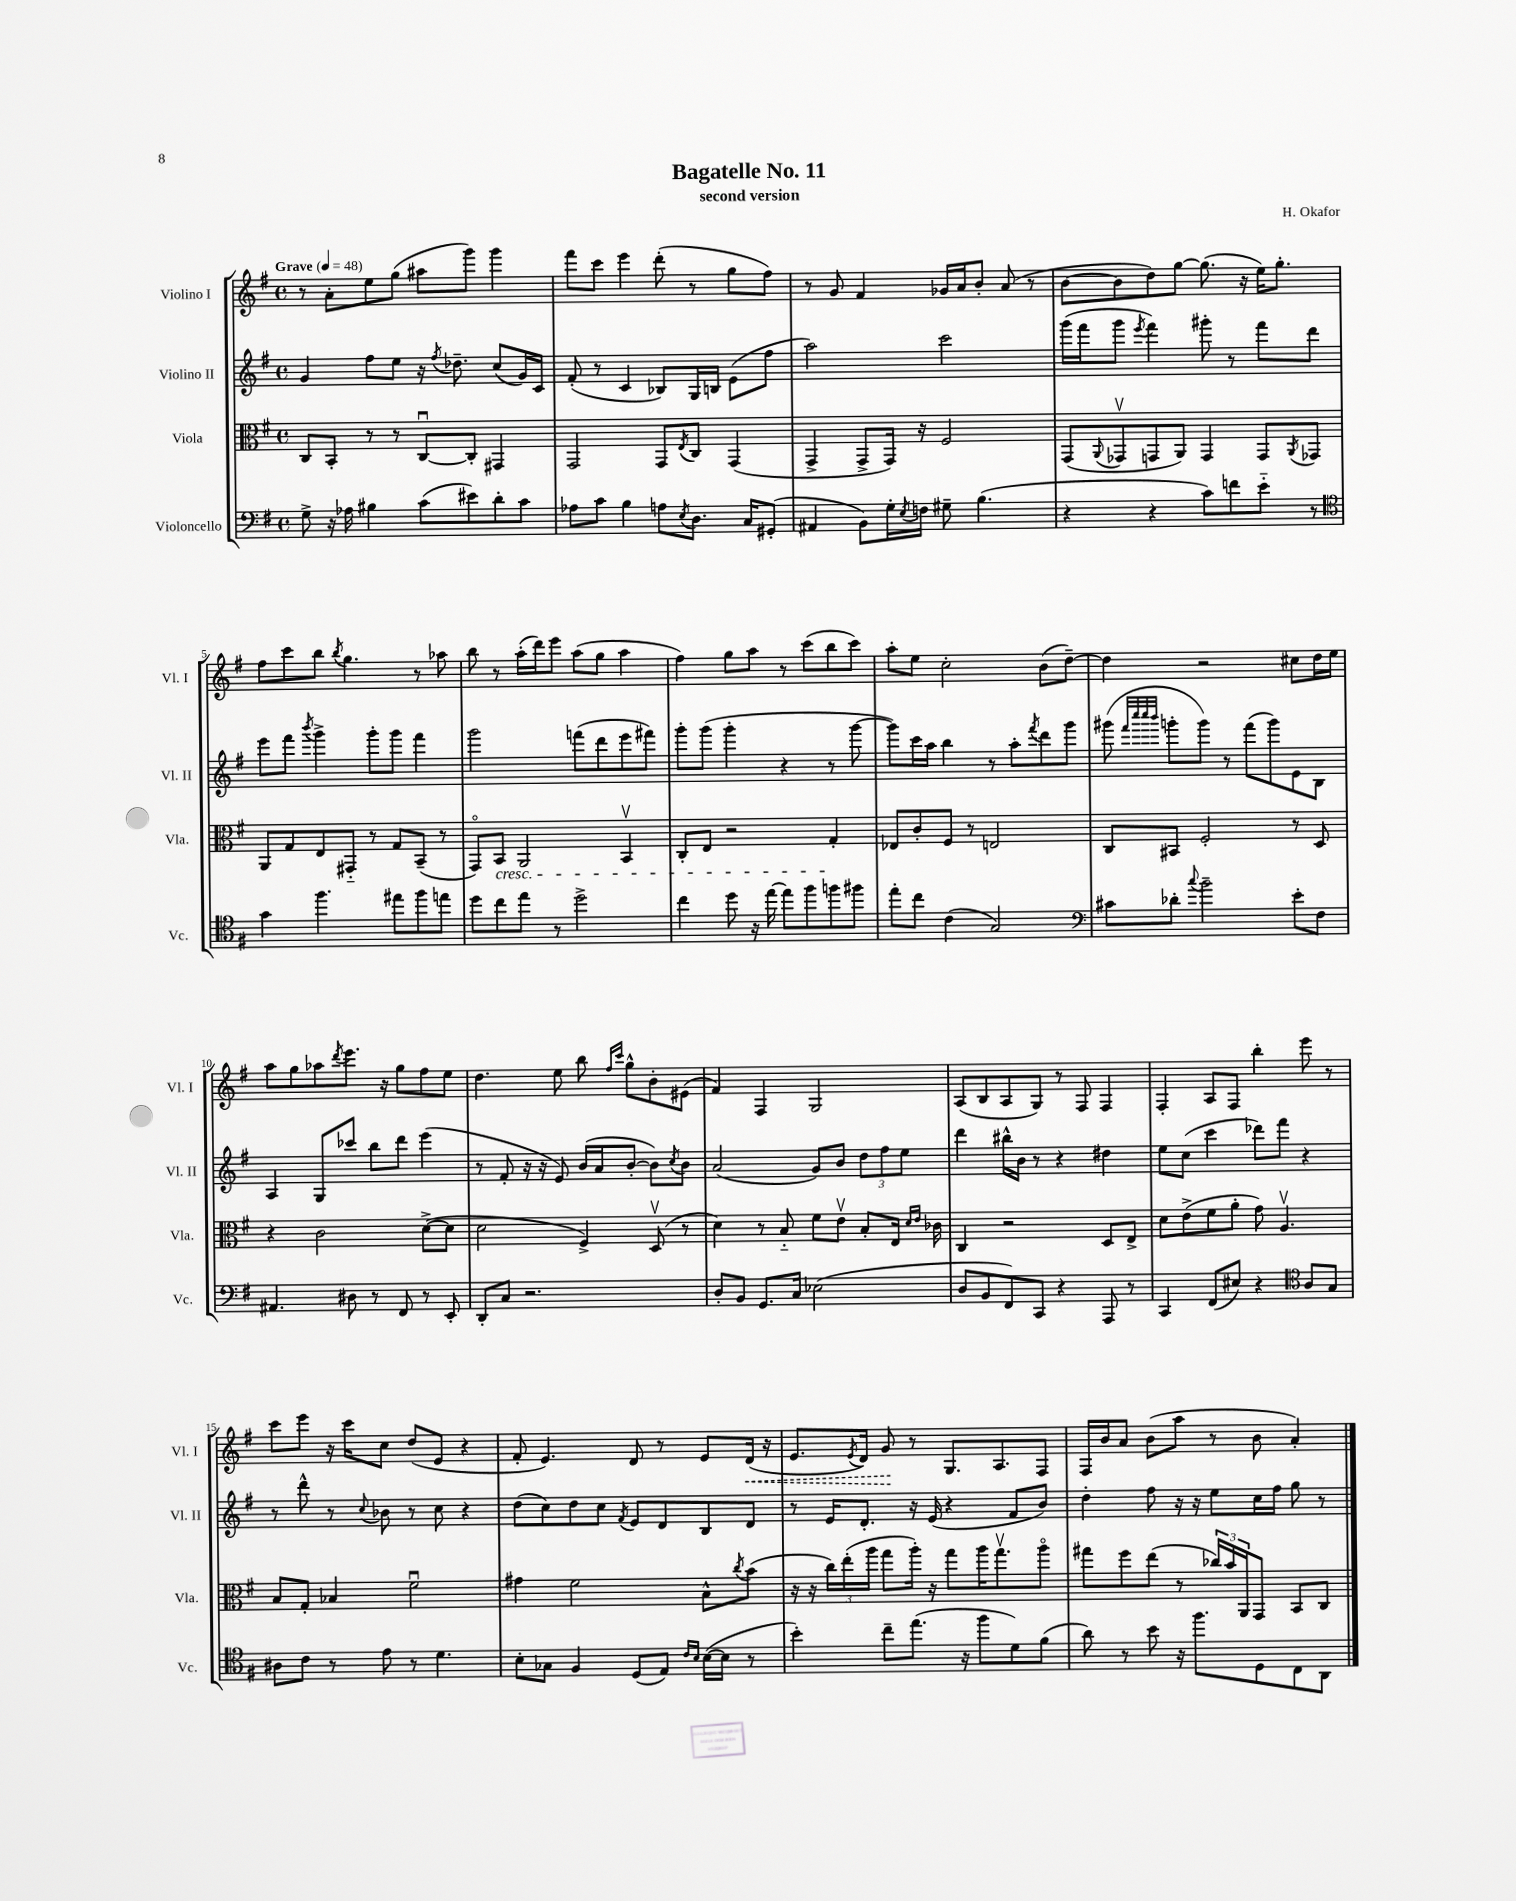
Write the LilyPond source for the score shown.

\header { title = "Bagatelle No. 11" composer = "H. Okafor" subtitle = "second version" }
<<
\new StaffGroup <<
\new Staff = "s0" \with { instrumentName = "Violino I" shortInstrumentName = "Vl. I" } {
    \clef treble \key g \major \defaultTimeSignature \time 4/4 \tempo "Grave" 4 = 48
    r8 a'8-. e''8 g''8( ais''8 g'''8) g'''4 |
    fis'''8 c'''8 e'''4 d'''8-.( r8 g''8 fis''8) |
    r8 g'8 fis'4 ges'16 a'16 b'8-. a'8( r8 |
    b'8~ b'8 d''8) g''8~ g''8.( r16 e''16) g''8.-. |
    fis''8 c'''8 b''8 \acciaccatura { b''8 } g''4. r8 aes''8 |
    b''8 r8 a''16-.( d'''16) e'''8 a''8( g''8 a''4 |
    fis''4) g''8 a''8 r8 c'''8( b''8 c'''8) |
    a''8-. e''8 c''2-. b'8( d''8~--) |
    d''4 r2 cis''8 d''16 e''16 |
    a''8 g''8 aes''8 \acciaccatura { d'''8 } e'''8. r16 g''8 fis''8 e''8 |
    d''4. e''8 b''8 \grace { fis''16 c'''16 } g''8-^ b'8-. eis'8( |
    fis'4) fis4 g2 |
    a8( b8 a8 g8) r8 fis8 fis4 |
    fis4-. a8 fis8 b''4-. e'''8 r8 |
    c'''8 e'''8 r16 c'''16 c''8 d''8( e'8 r4 |
    fis'8-. e'4.) d'8 r8 e'8 \once \override Hairpin.style = #'dashed-line d'16\<( r16 |
    e'8. \acciaccatura { e'8 } d'16) g'8\! r8 g8. a8. fis8 |
    fis16 b'16 a'8 b'8( a''8 r8 b'8 a'4-.) \bar "|." |
}
\new Staff = "s1" \with { instrumentName = "Violino II" shortInstrumentName = "Vl. II" } {
    \clef treble \key g \major \defaultTimeSignature \time 4/4
    g'4 fis''8 e''8 r16 \acciaccatura { fis''8 } des''8.-- c''8( g'16) c'16 |
    fis'8-.( r8 c'4 bes8) g16 b16 e'8( fis''8 |
    a''2) c'''2 |
    g'''16( fis'''16 g'''8 \acciaccatura { e'''8 } fis'''4) gis'''8-. r8 fis'''8 d'''8 |
    e'''8 fis'''8 \acciaccatura { b'''8 } g'''4-> g'''8-. g'''8 fis'''4 |
    g'''2 f'''8( d'''8 e'''8 fis'''8) |
    g'''8-. g'''8( g'''4-. r4 r8 g'''8~ |
    g'''8) c'''16 a''16 b''4 r8 a''8-. \acciaccatura { fis'''8 } d'''8 g'''8 |
    gis'''8( \grace { fis'''32 c''''32 c''''32 b'''32 } g'''8-. g'''8) r8 fis'''8( g'''8) e'8 b8 |
    a4 g8 ces'''8 b''8 d'''8 e'''4( |
    r8 fis'8-. r16 r16 e'8) b'16( a'16 b'8~-. b'8) \acciaccatura { c''8 } b'8 |
    a'2( g'8) b'8 \tuplet 3/2 { d''8 fis''8 e''8 } |
    d'''4 bis''16-^ b'16 r8 r4 dis''4 |
    e''8 c''8( c'''4 des'''8) fis'''8 r4 |
    r8 d'''8-^ r8 \appoggiatura { c''8 } bes'8 r8 c''8 r4 |
    d''8( c''8) d''8 c''8 \acciaccatura { fis'8 } e'8 d'8 b8 d'8 |
    r8 e'16 d'8.-. r16 e'16( r4 fis'8 b'8) |
    d''4-. fis''8 r16 r16 e''8 c''16 fis''16 g''8 r8 \bar "|." |
}
\new Staff = "s2" \with { instrumentName = "Viola" shortInstrumentName = "Vla." } {
    \clef alto \key g \major \defaultTimeSignature \time 4/4
    c8 b,8-. r8 r8 c8~\downbow c8-. gis,4 |
    g,2 g,8 \acciaccatura { e8 } c8 g,4( |
    g,4-> g,8-> g,16) r16 fis2 |
    g,8( \appoggiatura { a,8 } ges,8\upbow g,8 a,8) g,4 g,8 \acciaccatura { a,8 } ges,8 |
    a,8 g8 e8 gis,8-_ r8 g8 b,8--( r8 |
    g,8\flageolet) b,8\cresc a,2 b,4\upbow |
    c8-. e8 r2 g4-.\! |
    ees8 c'8-. fis8 r8 e2 |
    c8 bis,8 fis2-. r8 d8 |
    r4 c'2 d'8~->( d'8 |
    d'2 fis4->) d8\upbow( r8 |
    d'4) r8 b8-_ fis'8 e'8\upbow b8-. e16 \grace { d'16 e'16 } ces'16 |
    c4 r2 d8 e8-> |
    d'8 e'8->( fis'8 a'8-. g'8) a4.\upbow |
    b8 g8-. bes4 fis'2\downbow |
    gis'4 fis'2 b8-^ \acciaccatura { c''8 } b'8( |
    r16 r16 \tuplet 3/2 { c''16) e''16-.( a''16 } g''8 a''16-.) r16 g''8 a''16 g''8.\upbow a''8\flageolet |
    gis''8 fis''8 e''8( r8 \tuplet 3/2 { ces''16) b'16 a,16 } g,8 b,8 c8 \bar "|." |
}
\new Staff = "s3" \with { instrumentName = "Violoncello" shortInstrumentName = "Vc." } {
    \clef bass \key g \major \defaultTimeSignature \time 4/4
    g8-> r16 aes16 bis4 c'8( eis'8) d'8-. c'8 |
    aes8 c'8 b4 a8 \acciaccatura { e8 } d8. c16 gis,8-.( |
    ais,4 b,8) g16-. \acciaccatura { e8 } f16 gis8-- b4.( |
    r4 r4 c'8) f'8 e'8-_ r8 |
    \clef tenor g'4 fis''4. eis''8 fis''8 e''8 |
    d''8 c''8 e''8 r8 d''2-> |
    c''4 d''8 r16 e''16~ e''8 fis''8 f''8 fis''8 |
    e''8-. c''8 c'4( g2) |
    \clef bass cis'8 des'8-. \appoggiatura { c''8 } b'2-- e'8-. fis8 |
    ais,4. dis8 r8 fis,8 r8 e,8-. |
    d,8-. c8 r2. |
    d8-. b,8 g,8. c16 ees2( |
    d8 b,8 fis,8) c,8 r4 a,,8 r8 |
    c,4 fis,8( eis8) r4 \clef tenor a8 g8 |
    ais8 c'8 r8 e'8 r8 d'4. |
    b8-. ges8 fis4 d8( e8) \grace { c'16 b16 } b16~( b16 r8 |
    b'4-.) c''8-- e''8.( r16 fis''8 d'8) fis'8( |
    a'8) r8 b'8 r16 fis''8. d8 c8 a,8 \bar "|." |
}
>>
>>
